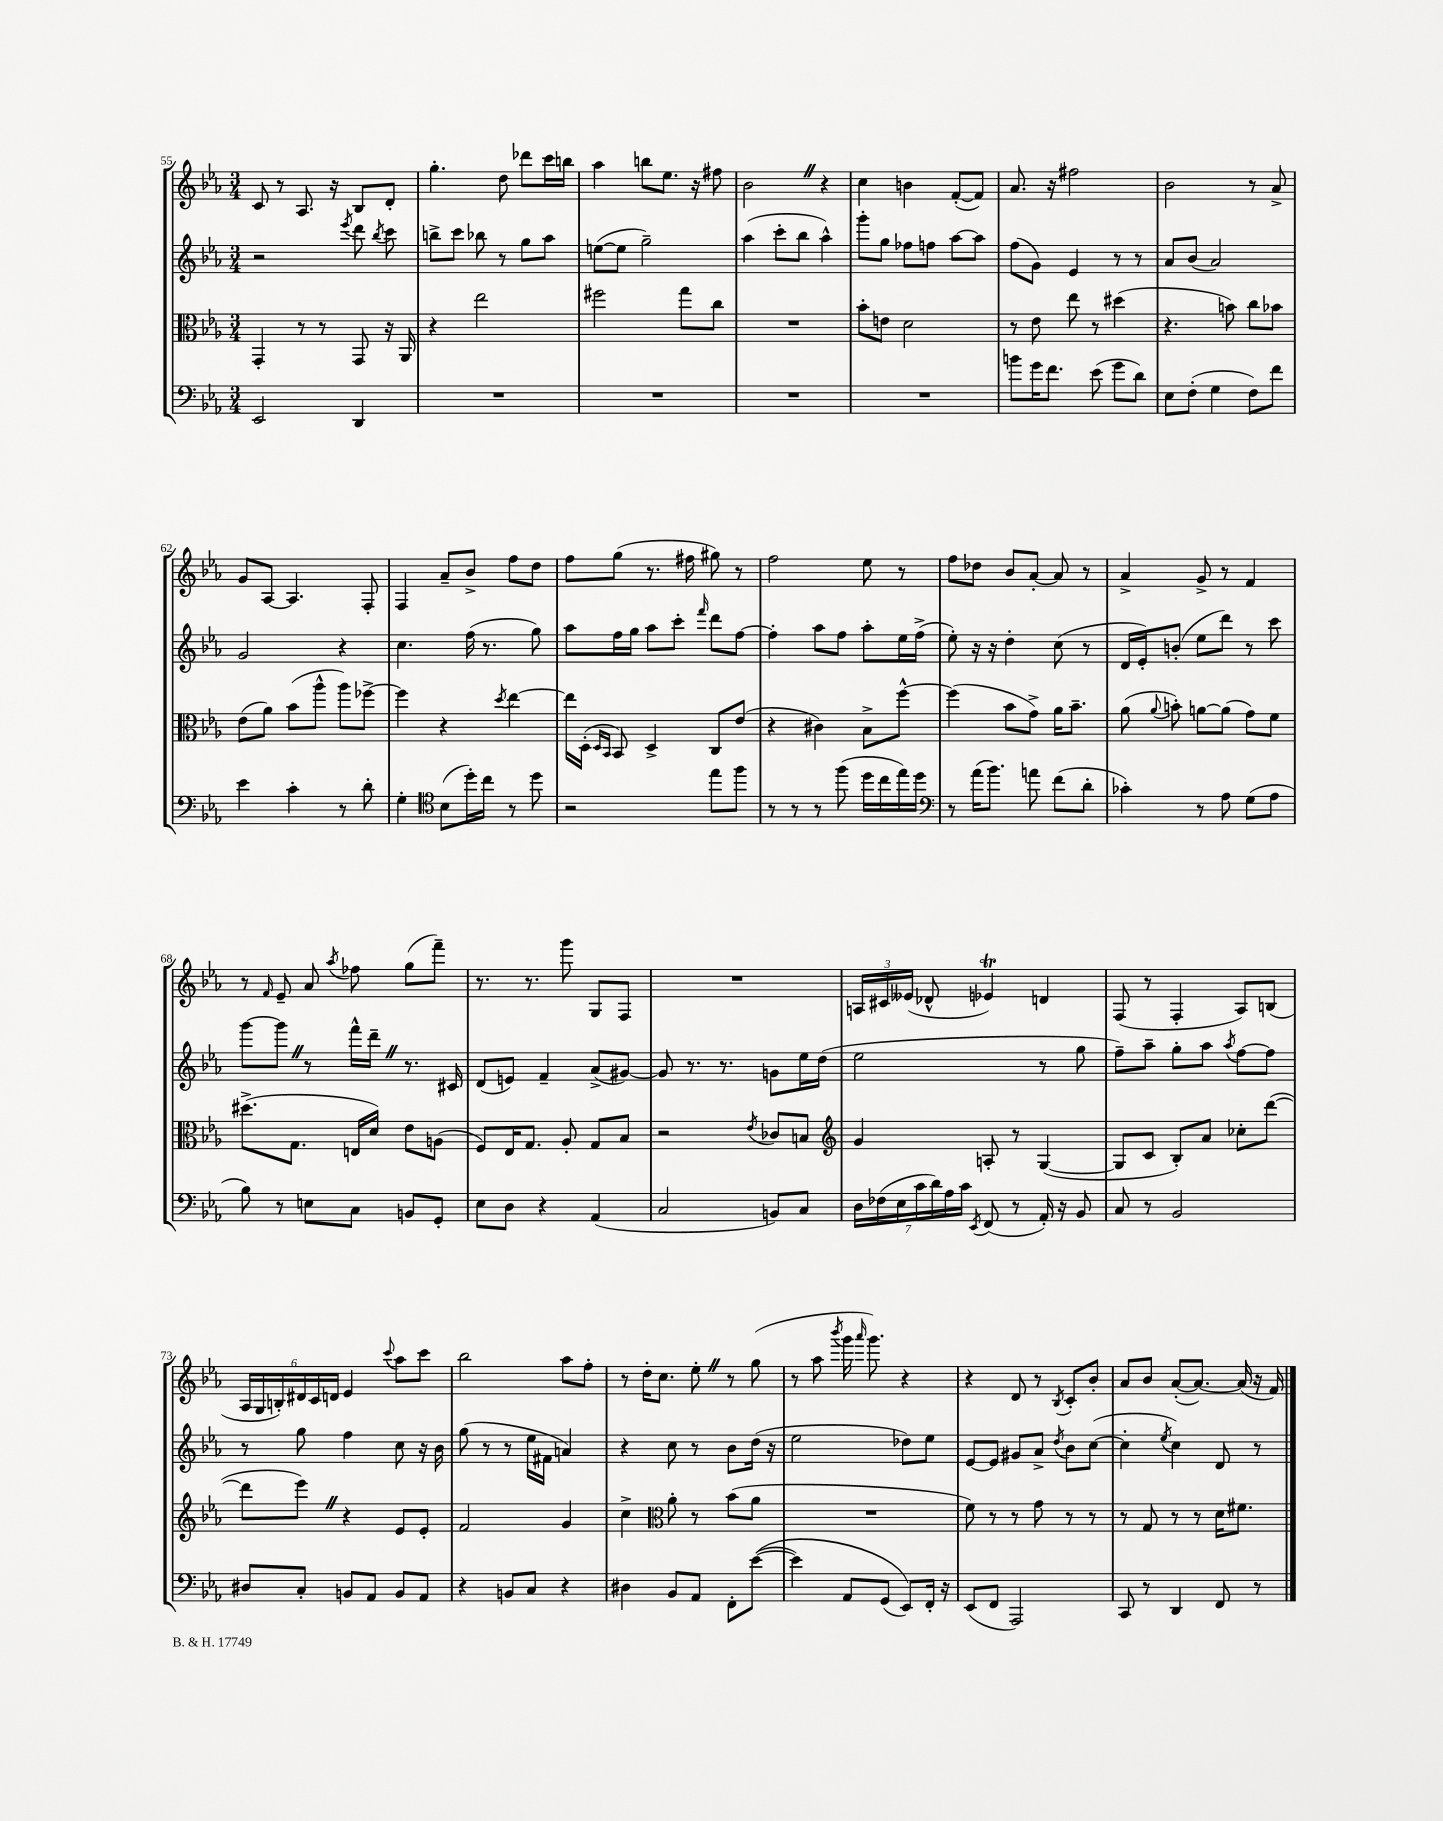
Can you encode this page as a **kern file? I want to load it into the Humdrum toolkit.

**kern	**kern	**kern	**kern
*staff4	*staff3	*staff2	*staff1
*clefF4	*clefC3	*clefG2	*clefG2
*k[b-e-a-]	*k[b-e-a-]	*k[b-e-a-]	*k[b-e-a-]
*M3/4	*M3/4	*M3/4	*M3/4
2EE-/	4GG'/	2r	8c/
.	.	.	8r
.	8r	.	8.A-/
.	8r	.	.
.	.	.	16r
.	.	8qeee-/	.
4DD/	8GG/	8ddd\	8B-/L
.	.	8qbb-/	.
.	16r	8ccc\	8d'/J
.	16AA-/	.	.
=	=	=	=
2.r	4r	8bb^\L	4.gg'\
.	.	8ccc\J	.
.	2ee-\	8bb-\	.
.	.	8r	8dd\
.	.	8gg\L	8ddd-\L
.	.	8aa-\J	16ccc\L
.	.	.	16bb\JJ
=	=	=	=
2.r	2ff#\	([8ee\L	4aa-\
.	.	8ee\]J	.
.	.	2gg~\)	8bb\L
.	.	.	8.ee-\J
.	8gg\L	.	.
.	.	.	16r
.	8cc\J	.	8ff#\
=	=	=	=
2.r	2.r	(4aa-\	2b-\
.	.	8ccc'\L	.
.	.	8bb-\J	.
.	.	4aa-^^\)	4r
=	=	=	=
2.r	8b-'\L	8ggg'\L	4cc\
.	8e\J	8gg\J	.
.	2d\	8ff-\L	4b\
.	.	8ff\J	.
.	.	[8aa-\L	([8f'/L
.	.	8aa-\]J	8f/]J)
=	=	=	=
8b\L	8r	(8ff\L	8.a-/
16g\K	8e-\	8g\J)	.
8.f\J	.	.	16r
.	8ee-\	4e-/	2ff#\
(8e-\	8r	.	.
8g\L	(4dd#\	8r	.
8d\J)	.	8r	.
=	=	=	=
8E-\L	4.r	8a-/L	2b-\
(8F'\J	.	(8b-/J	.
4G\	.	2a-/)	.
.	8b\)	.	.
8F\L)	8cc\L	.	8r
8f\J	8b-\J	.	8a-^/
=	=	=	=
4e-\	(8e-\L	2g/	8g/L
.	8a-\J)	.	[8A-/J
4c'\	(8b-\L	.	4.A-/]
.	8aa-^^\J	.	.
8r	8aa-\L)	4r	.
8d'\	[8ff-^\J	.	8F'/
=	=	=	=
4G'\	4ff-\]	4.cc\	4F/
*clefC4	*	*	*
(8B-\L	4r	.	8a-~/L
16dd'\L)	.	(16ff\	8b-^/J
16cc\JJ	.	8.r	.
.	8qdd/	.	.
8r	[4ee-\	.	8ff\L
8dd\	.	8gg\)	8dd\J
=	=	=	=
2r	16ee-\]LL	8aa-\L	8ff\L
.	(16D'\JJ	.	.
.	16qqD/LL	.	.
.	16qqBB-/JJ	.	.
.	8BB-/)	16ff\L	(8gg\J
.	.	16gg\JJ	.
.	4D^/	8aa-\L	8.r
.	.	8ccc'\J	.
.	.	.	16ff#\
.	.	16qqfff/	.
8ee-\L	8C/L	8ddd\L	8gg#\)
8ff\J	(8e-/J	[8ff\J	8r
=	=	=	=
8r	4r	4ff'\]	2ff\
8r	.	.	.
8r	4c#\)	8aa-\L	.
(8ff\	.	8ff\J	.
16dd\LL	8B-^\L	8aa-'\L	8ee-\
16cc\	.	.	.
16ee-\)	[8ff^^\J	16ee-\L	8r
16dd\JJ	.	(16ff^\JJ	.
=	=	=	=
*clefF4	*	*	*
8r	(4ff\]	8ee-'\)	8ff\L
(16a-\LK	.	16r	8dd-\J
8.b-\J)	.	16r	.
.	8b-\L	4dd'\	8b-/L
8a\	8g^\J)	.	[8a-'/J
(8f\L	16a-\LK	(8cc\	8a-/]
.	8.b-~\J	.	.
8d'\J	.	8r	8r
=	=	=	=
4c-'\)	(8a-\	16d/LL	4a-^/
.	.	16e-'/J)	.
.	8qqa-/	.	.
.	8b'\)	(8b'/J	.
8r	[8a\L	8ee-\L	8g^/
8A-\	(8a\]J	8ddd\J)	8r
(8G\L	8g\L)	8r	4f/
8A-\J	8f\J	8ccc\	.
=	=	=	=
8B-\)	(8.dd#^\L	[8ggg\L	8r
.	.	.	16qqf/
8r	.	8ggg\]J	8e-~/
.	8.G\J	.	.
8E\L	.	8r	8a-/
.	.	.	8qaa-/
8C\J	16E/LL	16fff^^\LL	8ff-\
.	16d/JJ)	16ddd~\JJ	.
8BB/L	8e-\L	8.r	(8gg\L
8GG'/J	(8A\J	.	8fff~\J)
.	.	16c#/	.
=	=	=	=
8E-\L	8F/L)	(8d/L	8.r
8D\J	16E-/K	8e/J)	.
.	8.G/J	.	8.r
4r	.	4f~/	.
.	8A-'/	.	8ggg\
(4AA-/	8G/L	(8a-^/L	8G/L
.	8B-/J	[8g#/J)	8F/J
=	=	=	=
2C/	2r	8g#/]	2.r
.	.	8.r	.
.	.	8.r	.
.	8qe-/	.	.
8BB/L)	8c-/L	8g\L	.
8C/J	8B/J	16ee-\L	.
.	.	(16dd\JJ	.
=	=	=	=
*	*clefG2	*	*
28D\LL	4g/	2ee-\	24A/LL
(28F-\	.	.	.
.	.	.	24c#/
28E-\	.	.	.
.	.	.	(24e--/JJ
28c\	.	.	.
.	.	.	8d-^^/
28d\)	.	.	.
28A-\	.	.	.
28c\JJ	.	.	.
8qEE-/	.	.	.
(8FF/	8A'/	.	4e-/)
8r	8r	.	.
16AA-'/)	([4G/	8r	4d/
16r	.	.	.
8BB-/	.	8gg\	.
=	=	=	=
8C/	8G/]L	8ff~\L)	(8F/
8r	8c/J	8aa-~\J	8r
2BB-/	8B-'/L)	8gg'\L	4F'/
.	8a-/J	8aa-\J	.
.	.	8qaa-/	.
.	8cc-'\L	[8ff\L	8A-/L)
.	([8ddd\J	8ff\]J	(8B/J
=	=	=	=
8D#/L	8ddd\]L	8r	24A-/LL
.	.	.	24G/
.	.	.	24B'/)
8C'/J	8eee-\J)	8gg\	24d#/
.	.	.	24c/
.	.	.	24d/JJ
8BB/L	4r	4ff\	4e-/
8AA-/J	.	.	.
.	.	.	8qqccc/
8BB/L	8e-/L	8cc\	8aa-\L
8AA-/J	8e-'/J	16r	8ccc\J
.	.	16b-\	.
=	=	=	=
4r	2f/	(8gg\	2bb-\
.	.	8r	.
8BB/L	.	8r	.
8C/J	.	16ee-\LL	.
.	.	16f#\JJ	.
4r	4g/	4a/)	8aa-\L
.	.	.	8ff'\J
=	=	=	=
4D#\	4cc^\	4r	8r
.	.	.	16dd'\LK
.	.	.	8.cc\J
*	*clefC3	*	*
8BB-/L	8a-'\	8cc\	.
8AA-/J	8r	8r	8ee-'\
8FF'\L	(8b-\L	8b-\L	8r
&(([8e-\J	8a-\J	(16dd\Jk	(8gg\
.	.	16r	.
=	=	=	=
4e-\])	2.r	2ee-\	8r
.	.	.	8aa-\
.	.	.	8qbbb-/
8AA-/L	.	.	16ggg\
.	.	.	16qqaaa-/
.	.	.	8.ggg\)
(8GG/J	.	.	.
8EE-/L)&)	.	8dd-\L)	4r
16FF'/Jk	.	8ee-\J	.
16r	.	.	.
=	=	=	=
(8EE-/L	8f\)	[8e-/L	4r
8FF/J	8r	8e-/]J	.
2AAA-/)	8r	8g#/L	8d/
.	8g\	8a-^/J	8r
.	.	8qdd/	8qB-/
.	8r	8b-\L	8c'/L
.	8r	([8cc\J	8b-'/J
=	=	=	=
8CC/	8r	4cc'\]	8a-/L
8r	8G/	.	8b-/J
.	.	8qee-/	.
4DD/	8r	4cc\)	([8a-'/L
.	8r	.	8.a-/_J)
8FF/	16d\LK	8d/	.
.	8.f#\J	.	(16a-/]
8r	.	8r	16r
.	.	.	16f/)
==	==	==	==
*-	*-	*-	*-
